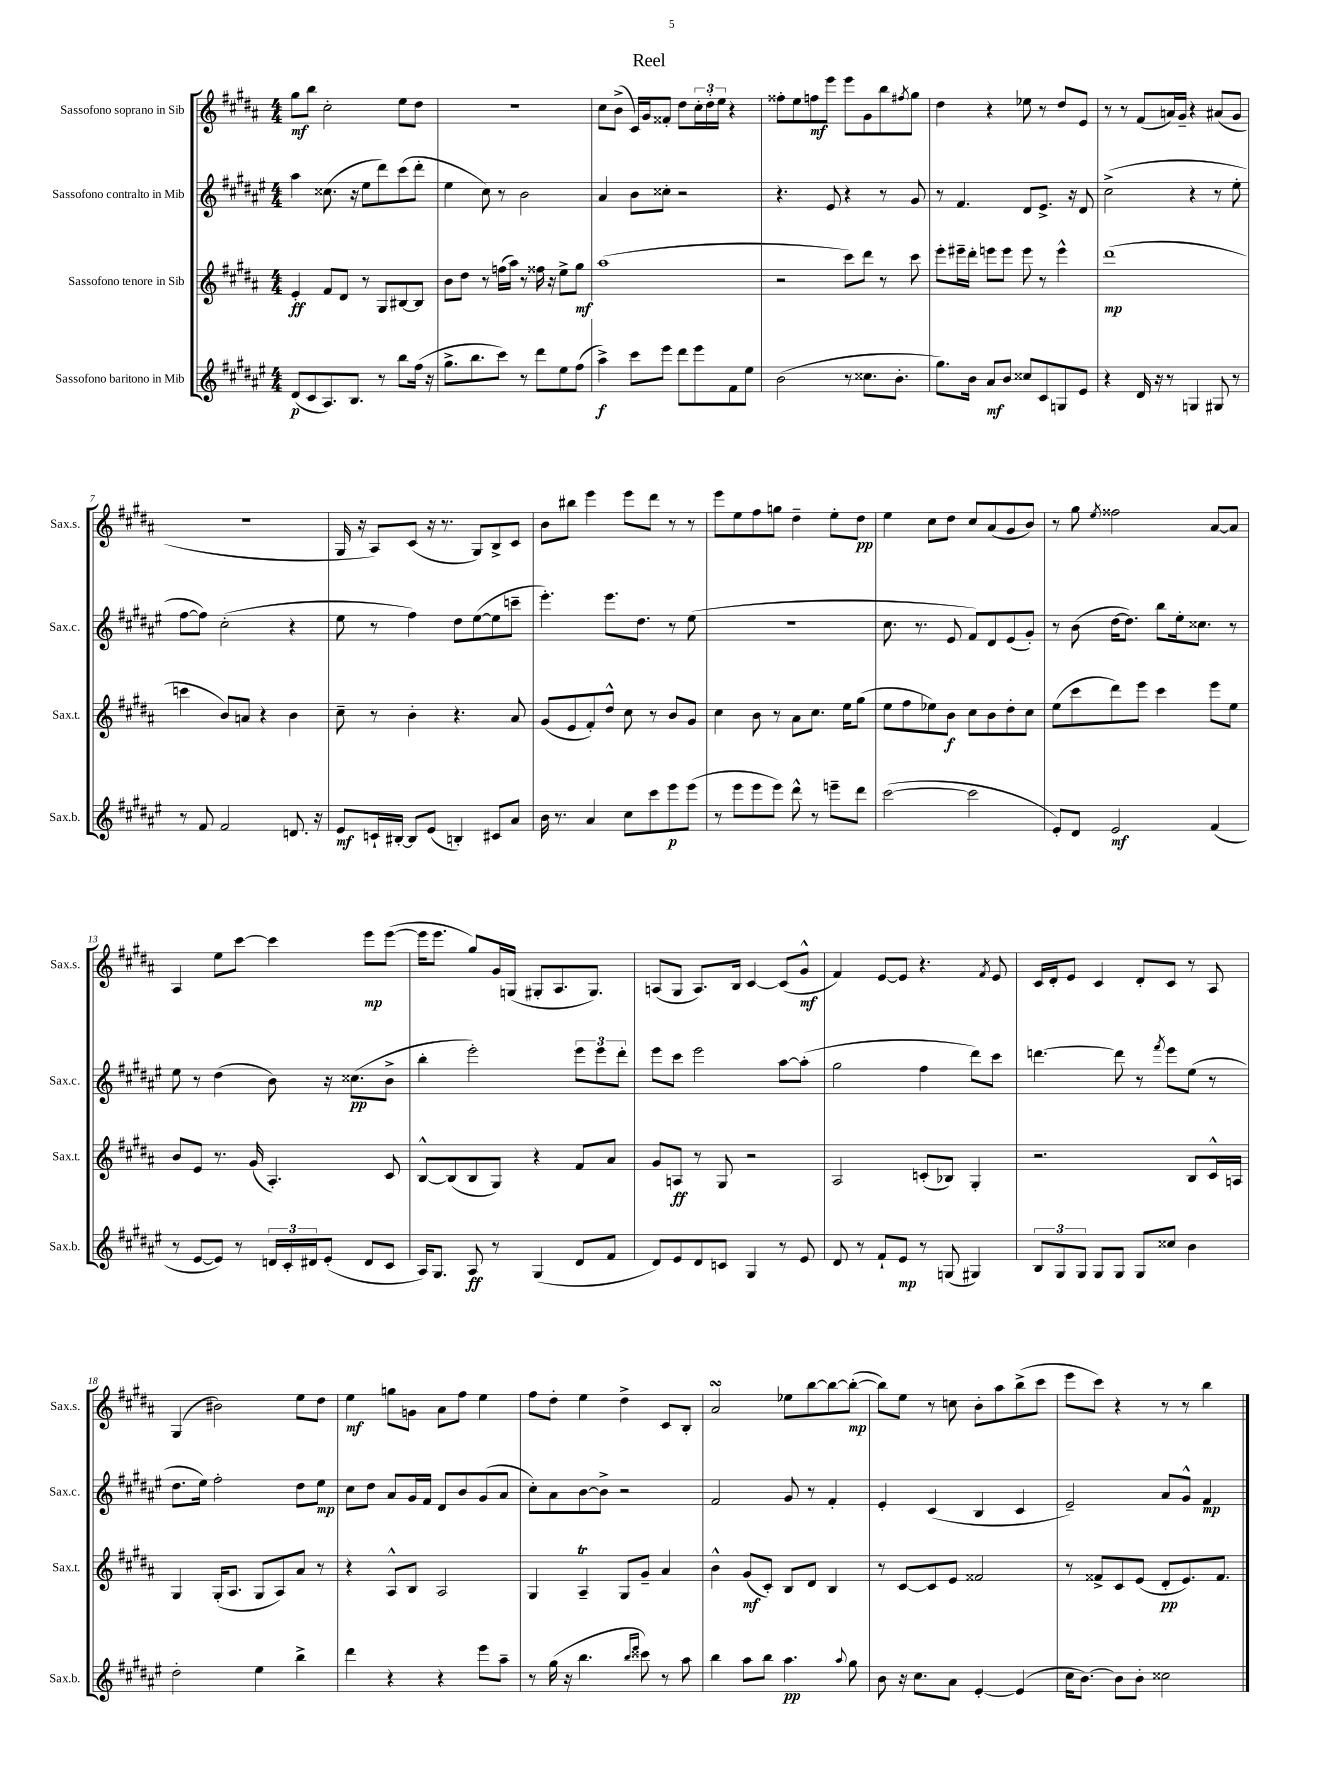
\header { title = "Reel" }
<<
\new StaffGroup <<
\new Staff = "s0" \with { instrumentName = "Sassofono soprano in Sib" shortInstrumentName = "Sax.s." } {
    \clef treble \key b \major \numericTimeSignature \time 4/4
    gis''8\mf b''8 cis''2-. e''8 dis''8 |
    R1 |
    cis''8 b'8->( cis'16) gis'16 fisis'8-. dis''8 \tuplet 3/2 { cis''16-. dis''16-. e''16 } r4 |
    fisis''8-. e''8 f''8\mf e'''8 e'''8 gis'8 b''8 \acciaccatura { fis''8 } gis''8 |
    dis''4 r4 ees''8 r8 dis''8 e'8 |
    r8 r8 fis'8( a'16) gis'16-- r4 ais'8( gis'8 |
    r1 |
    gis16 r16 ais8) cis'8( r16 r8. gis8) b8-> cis'8 |
    b'8 bis''8 e'''4 e'''8 dis'''8 r8 r8 |
    e'''8 e''8 fis''8 g''8 dis''4-- e''8-. dis''8\pp |
    e''4 cis''8 dis''8 cis''8 ais'8( gis'8 b'8) |
    r8 gis''8 \acciaccatura { e''8 } fisis''2 ais'8~ ais'8 |
    ais4 e''8 cis'''8~ cis'''4 e'''8\mp e'''8~( |
    e'''16 e'''8. gis''8) gis'16 g16( gis8-. ais8. gis8.) |
    a8( gis8 a8.) b16 cis'4~ cis'8( gis'8-^\mf |
    fis'4) e'8~ e'8 r4. \acciaccatura { fis'8 } e'8 |
    cis'16 dis'16-. e'8 cis'4 dis'8-. cis'8 r8 ais8 |
    gis4( bis'2) e''8 dis''8 |
    e''4\mf g''8 g'8 ais'8 fis''8 e''4 |
    fis''8 dis''8-. e''4 dis''4-> cis'8 b8-. |
    ais'2\turn ees''8 b''8~ b''8~ b''8~-.\mp( |
    b''8) e''8 r8 c''8 b'8-. ais''8 b''8->( cis'''8 |
    e'''8 cis'''8) r4 r8 r8 b''4 \bar "|." |
}
\new Staff = "s1" \with { instrumentName = "Sassofono contralto in Mib" shortInstrumentName = "Sax.c." } {
    \clef treble \key fis \major \numericTimeSignature \time 4/4
    ais''4 cisis''8.( r16 eis''8 dis'''8) cis'''8( dis'''8-. |
    eis''4 cis''8) r8 b'2 |
    ais'4 b'8 cisis''8-. r2 |
    r4. eis'8 r4 r8 gis'8 |
    r8 fis'4. dis'8 eis'8.-> r16 dis'8 |
    cis''2->( r4 r8 eis''8-. |
    fis''8~ fis''8) cis''2-.( r4 |
    eis''8 r8 fis''4) dis''8 eis''8~( eis''8 c'''8-- |
    eis'''4.-.) eis'''8. dis''8. r8 eis''8( |
    R1 |
    cis''8. r8. eis'8 fis'8) dis'8 eis'8( gis'8-.) |
    r8 b'8( dis''16~ dis''8.) b''8 eis''16-. cisis''8. r8 |
    eis''8 r8 dis''4( b'8) r16 cisis''8.\pp( b'8-> |
    b''4-. eis'''2-.) \tuplet 3/2 { eis'''8 eis'''8 dis'''8-. } |
    eis'''8 cis'''8 eis'''2 ais''8~ ais''8-.( |
    gis''2 fis''4 dis'''8) cis'''8 |
    d'''4.~ d'''8 r8 \acciaccatura { fis'''8 } eis'''8 eis''8( r8 |
    dis''8. eis''16) fis''2-. dis''8 eis''8\mp |
    cis''8 dis''8 ais'8 gis'16 fis'16 dis'8 b'8 gis'8( ais'8 |
    cis''8-.) ais'8 b'8~ b'8-> r2 |
    fis'2 gis'8 r8 fis'4-. |
    eis'4-. cis'4( b4 cis'4 |
    eis'2--) ais'8 gis'8-^ fis'4\mp \bar "|." |
}
\new Staff = "s2" \with { instrumentName = "Sassofono tenore in Sib" shortInstrumentName = "Sax.t." } {
    \clef treble \key b \major \numericTimeSignature \time 4/4
    e'4-.\ff fis'8 dis'8 r8 gis8 bis8~ bis8 |
    b'8 dis''8 r8 f''16( ais''16) r8 fisis''16 r16 e''8-> gis''8\mf |
    ais''1( |
    r2 cis'''8) dis'''8 r8 cis'''8 |
    e'''8-. eis'''16-- dis'''16-. e'''8 e'''8 e'''8 r8 e'''4-^ |
    dis'''1\mp( |
    c'''4 b'8) a'8 r4 b'4 |
    cis''8-- r8 b'4-. r4. ais'8 |
    gis'8( e'8 fis'8-.) dis''8-^ cis''8 r8 b'8 gis'8 |
    cis''4 b'8 r8 ais'8 cis''8. e''16 gis''8( |
    e''8 fis''8 ees''8) b'8\f cis''8 b'8 dis''8-. cis''8 |
    e''8( cis'''8 dis'''8) e'''8 cis'''4 e'''8 e''8 |
    b'8 e'8 r8. gis'16( ais4.-.) cis'8 |
    b8~-^ b8( b8 gis8) r4 fis'8 ais'8 |
    gis'8 a8\ff r8 gis8 r2 |
    ais2 c'8-.( bes8) gis4-. |
    r2. b8 cis'16-^ a16 |
    gis4 gis16-.( ais8. gis8 ais8) ais'8 r8 |
    r4 ais8-^ b8 ais2 |
    gis4 ais4--\trill gis8 gis'8-- ais'4 |
    b'4-^ gis'8\mf( cis'8-.) b8 dis'8 b4 |
    r8 cis'8~ cis'8 e'8 fisis'2 |
    r8 fisis'8-> cis'8 e'8( dis'8-.\pp e'8.) fisis'8. \bar "|." |
}
\new Staff = "s3" \with { instrumentName = "Sassofono baritono in Mib" shortInstrumentName = "Sax.b." } {
    \clef treble \key fis \major \numericTimeSignature \time 4/4
    dis'8\p( cis'8 ais8.) b8. r8 b''8 fis''16( r16 |
    gis''8.-> b''8. cis'''8) r8 dis'''8 eis''8 fis''8( |
    ais''4->\f) cis'''8 eis'''8 dis'''8 eis'''8 fis'8 eis''8 |
    b'2( r8 cisis''8. b'8.-. |
    gis''8.) b'16 ais'8\mf b'8 cisis''8 cis'8 g8 eis'8 |
    r4 dis'16 r16 r8 g4 gis8 r8 |
    r8 fis'8 fis'2 d'8. r16 |
    eis'8\mf c'16-! bis16~-. bis8 eis'8( b4-.) cis'8 ais'8 |
    b'16 r8. ais'4 cis''8 cis'''8 eis'''8\p eis'''8( |
    r8 eis'''8 eis'''8 eis'''8) dis'''8-^ r8 e'''8-- dis'''8 |
    cis'''2~( cis'''2 |
    eis'8-.) dis'8 eis'2\mf fis'4( |
    r8 eis'8~ eis'8) r8 \tuplet 3/2 { d'16 cis'16-. dis'16 } eis'8-.( dis'8 cis'8 |
    ais16) gis8. ais8\ff r8 gis4( dis'8 fis'8 |
    dis'8) eis'8 dis'8 c'8 gis4 r8 eis'8 |
    dis'8 r8 fis'8-! eis'8\mp r8 g8( gis4) |
    \tuplet 3/2 { b8 gis8 gis8 } gis8 gis8 gis8 cisis''8 b'4 |
    dis''2-. eis''4 b''4-> |
    dis'''4 r4 r4 eis'''8 ais''8-- |
    r8 gis''16( r16 b''4. \grace { b''16 eis'''16 } cisis'''8) r8 ais''8 |
    b''4 ais''8 b''8 ais''4.\pp \appoggiatura { ais''8 } gis''8 |
    b'8 r16 cis''8. ais'8 eis'4~-. eis'4( |
    cis''16 b'8.~) b'8 b'8-. cisis''2 \bar "|." |
}
>>
>>
